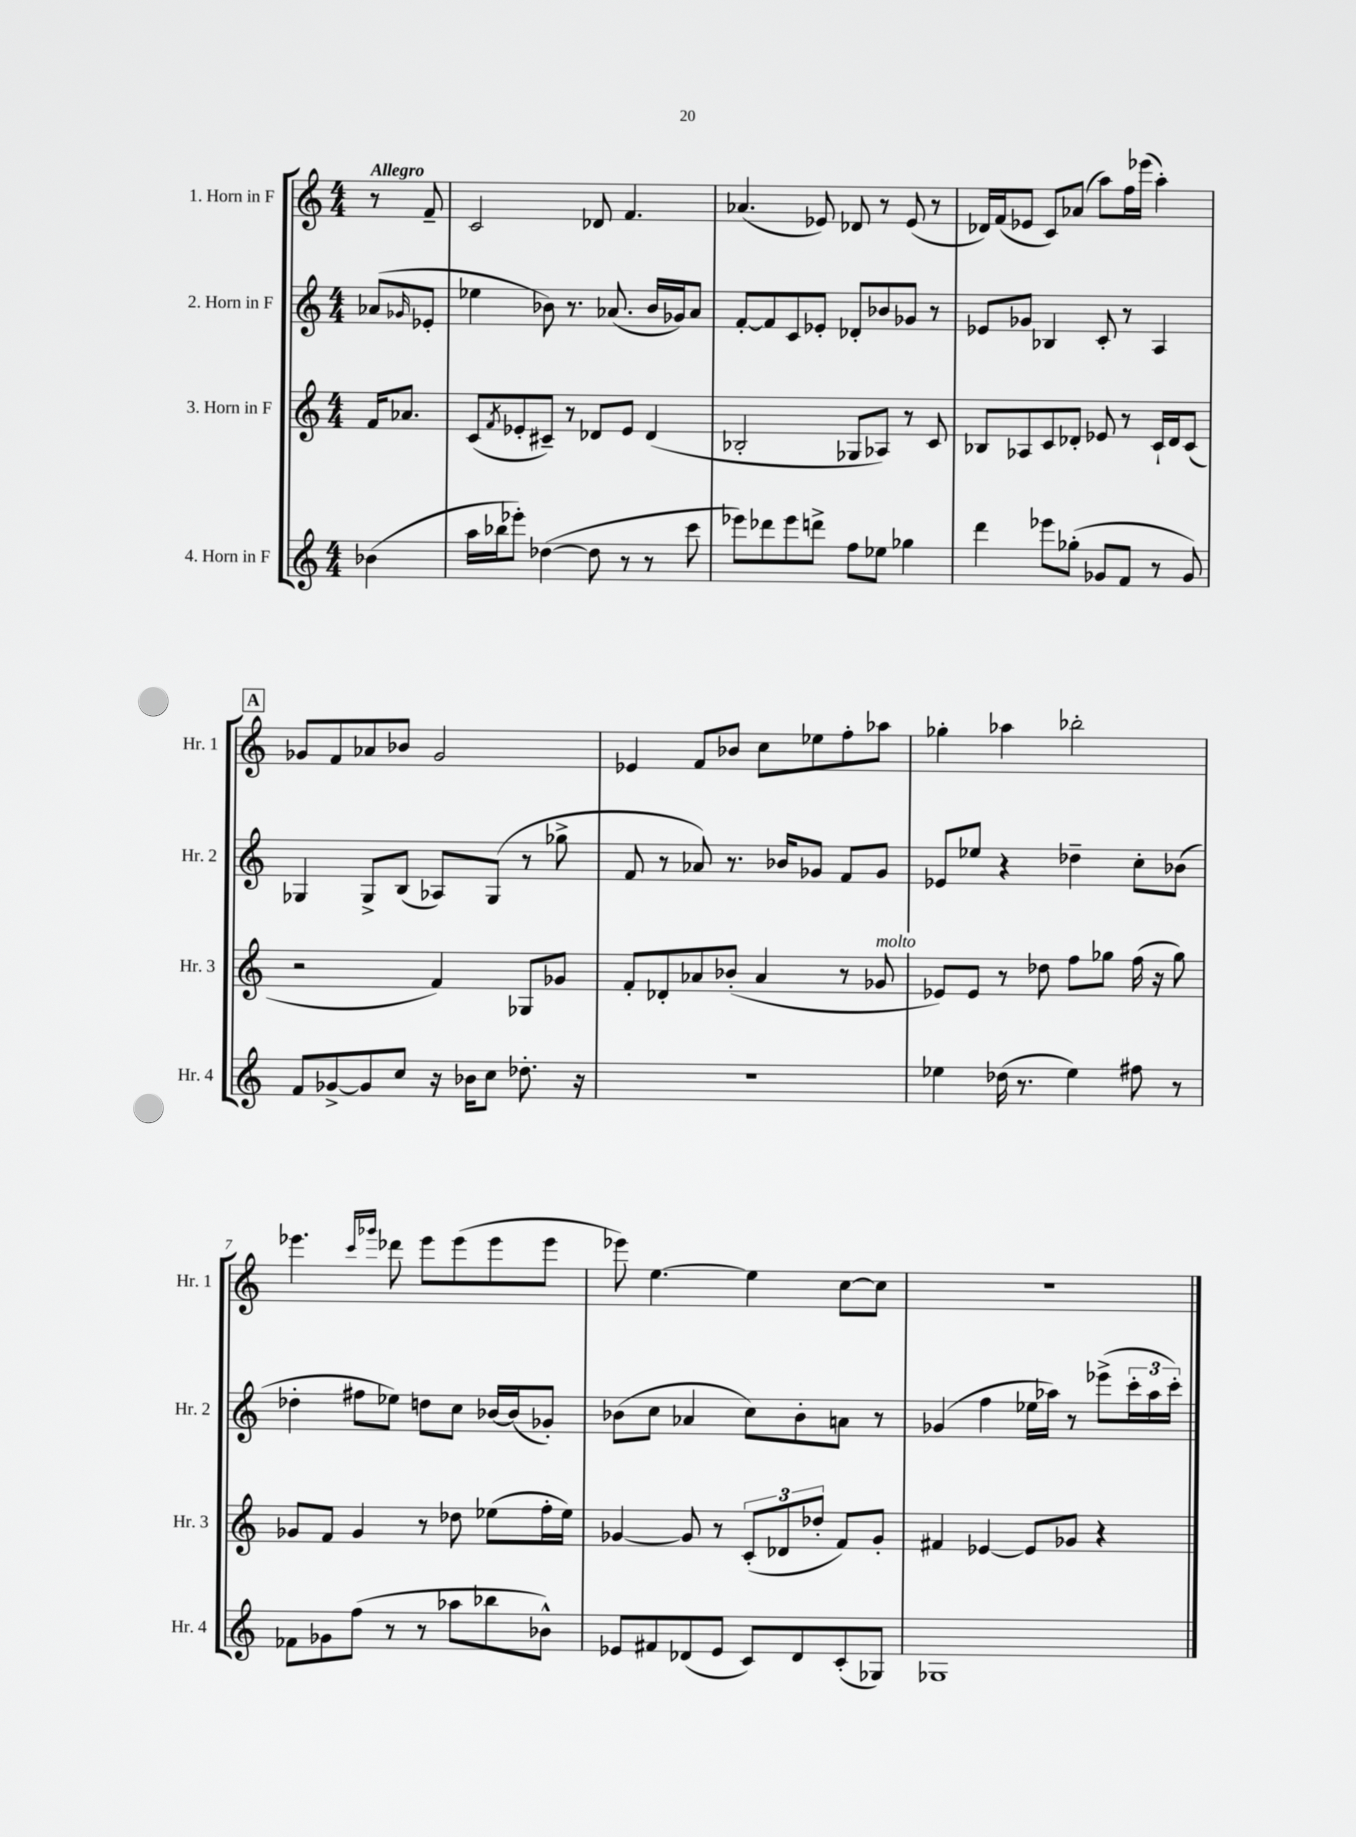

**kern	**kern	**kern	**kern
*part4	*part3	*part2	*part1
*staff4	*staff3	*staff2	*staff1
*I"4. Horn in F	*I"3. Horn in F	*I"2. Horn in F	*I"1. Horn in F
*I'Hr. 4	*I'Hr. 3	*I'Hr. 2	*I'Hr. 1
*clefG2	*clefG2	*clefG2	*clefG2
*k[]	*k[]	*k[]	*k[]
*M4/4	*M4/4	*M4/4	*M4/4
=	=	=	=
!	!	!	!LO:TX:a:B:t=Allegro
(4b-X\	16f/KL	(8a-X/L	8r
.	8.a-X/J	.	.
.	.	16qqg-X/	.
.	.	8e-X'/J	8f~/
=1	=1	=1	=1
16aa\LL	(8c/L	4ee-X\	2c/
16bb-X\J	.	.	.
.	8qf/	.	.
8eee-X'\J)	8e-X'/	.	.
([4dd-X\	8c#X~/J)	8b-X\)	.
.	8r	8.r	.
8dd-\]	8d-X/L	.	8d-X/
.	.	(8.a-X/	.
8r	8e-/J	.	4.f/
8r	(4d-/	16b-/LL	.
.	.	16g-X/J)	.
8ccc\	.	8a-/J	.
=2	=2	=2	=2
8eee-X\L)	2B-X'/	[8f'/L	(4.a-X/
8ddd-X\	.	8f/]	.
8eee-\	.	8c/	.
8dddn^\J	.	8e-X'/J	8e-X/)
8ff\L	8G-X/L	8d-X'/L	8d-X/
8ee-X\J	8A-X/J)	8b-X/	8r
4gg-X\	8r	8g-X/J	(8e-/
.	8c/	8r	8r
=3	=3	=3	=3
4ddd\	8B-X/L	8e-X/L	16d-X/LL)
.	.	.	(16f/J
.	8A-X/	8g-X/J	8e-X/J
8eee-X\L	8c/	4B-X/	8c/L)
(8gg-X'\J	8d-X'/J	.	(8a-X/J
8g-X/L	8e-X/	8c'/	8aa\L)
8f/J	8r	8r	16ff\L
.	.	.	(16eee-X\JJ
8r	16c`/LL	4A/	4aa'\)
.	16d-/J	.	.
8g-/)	(8c/J	.	.
!!LO:LB:g=z
!!LO:REH:place=s1:t=A
=4	=4	=4	=4
8f/L	2r	4G-X/	8g-X/L
[8g-X^/	.	.	8f/
8g-/]	.	8G-^/L	8a-X/
8cc/J	.	(8B/J	8b-X/J
16r	4f/)	8A-X/L)	2g-/
16b-X\KL	.	.	.
8cc\J	.	(8G-/J	.
8.dd-X'\	8G-X/L	8r	.
.	8g-X/J	8gg-X^\	.
16r	.	.	.
=5	=5	=5	=5
1r	8f'/L	8f/	4e-X/
.	8d-X'/	8r	.
.	8a-X/	8a-X/)	8f/L
.	(8b-X'/J	8.r	8b-X/J
.	4a-/	.	8cc\L
.	.	16b-X/KL	.
.	.	8g-X/J	8ee-X\
.	8r	8f/L	8ff'\
!	!LO:TX:a:i:t=molto	!	!
.	8g-X/	8g-/J	8aa-X\J
=6	=6	=6	=6
4ee-X\	8e-X/L)	8e-X/L	4gg-X'\
.	8e-/J	8ee-X/J	.
(16dd-X\	8r	4r	4aa-X\
8.r	.	.	.
.	8dd-X\	.	.
4ee-\)	8ff\L	4dd-X~\	2bb-X'\
.	8gg-X\J	.	.
8ff#X\	(16ff\	8cc'\L	.
.	16r	.	.
8r	8gg-\)	(8b-X\J	.
!!LO:LB:g=z
=7	=7	=7	=7
8f-X\L	8g-X/L	4dd-X'\	4.eee-X\
8g-X\	8f/J	.	.
(8ff\J	4g-/	8ff#X\L	.
.	.	.	16qqccc/LL
.	.	.	16qqggg-X/JJ
8r	.	8ee-X\J)	8ddd-X\
8r	8r	8ddn\L	8eee-\L
8aa-X\L	8dd-X\	8cc\J	(8eee-\
8bb-X\	(8ee-X\L	[16b-X/LL	8eee-\
.	.	(16b-/J]	.
8b-X^^\J)	16ff'\L	8g-X'/J)	8eee-\J
.	16ee-\JJ)	.	.
=8	=8	=8	=8
8e-X/L	[4g-X/	(8b-X\L	8eee-X\)
8f#X/	.	8cc\J	[4.ee\
(8d-X/	8g-/]	4a-X/	.
8e-/J	8r	.	.
8c/L)	(12c'/L	8cc\L)	4ee\]
.	12d-X/	.	.
8d-/	.	8b-'\	.
.	12dd-X'/J	.	.
(8c'/	8f/L)	8an\J	[8cc\L
8G-X/J)	8g-'/J	8r	8cc\J]
=9	=9	=9	=9
1G-X	4f#X/	(4g-X/	1r
.	[4e-X/	4ff\	.
.	8e-/L]	16ee-X\LL	.
.	.	16aa-X\JJ)	.
.	8g-X/J	8r	.
.	4r	(8eee-X^\L	.
.	.	24ccc'\L	.
.	.	24aa-\	.
.	.	24ccc'\JJ)	.
==	==	==	==
*-	*-	*-	*-
